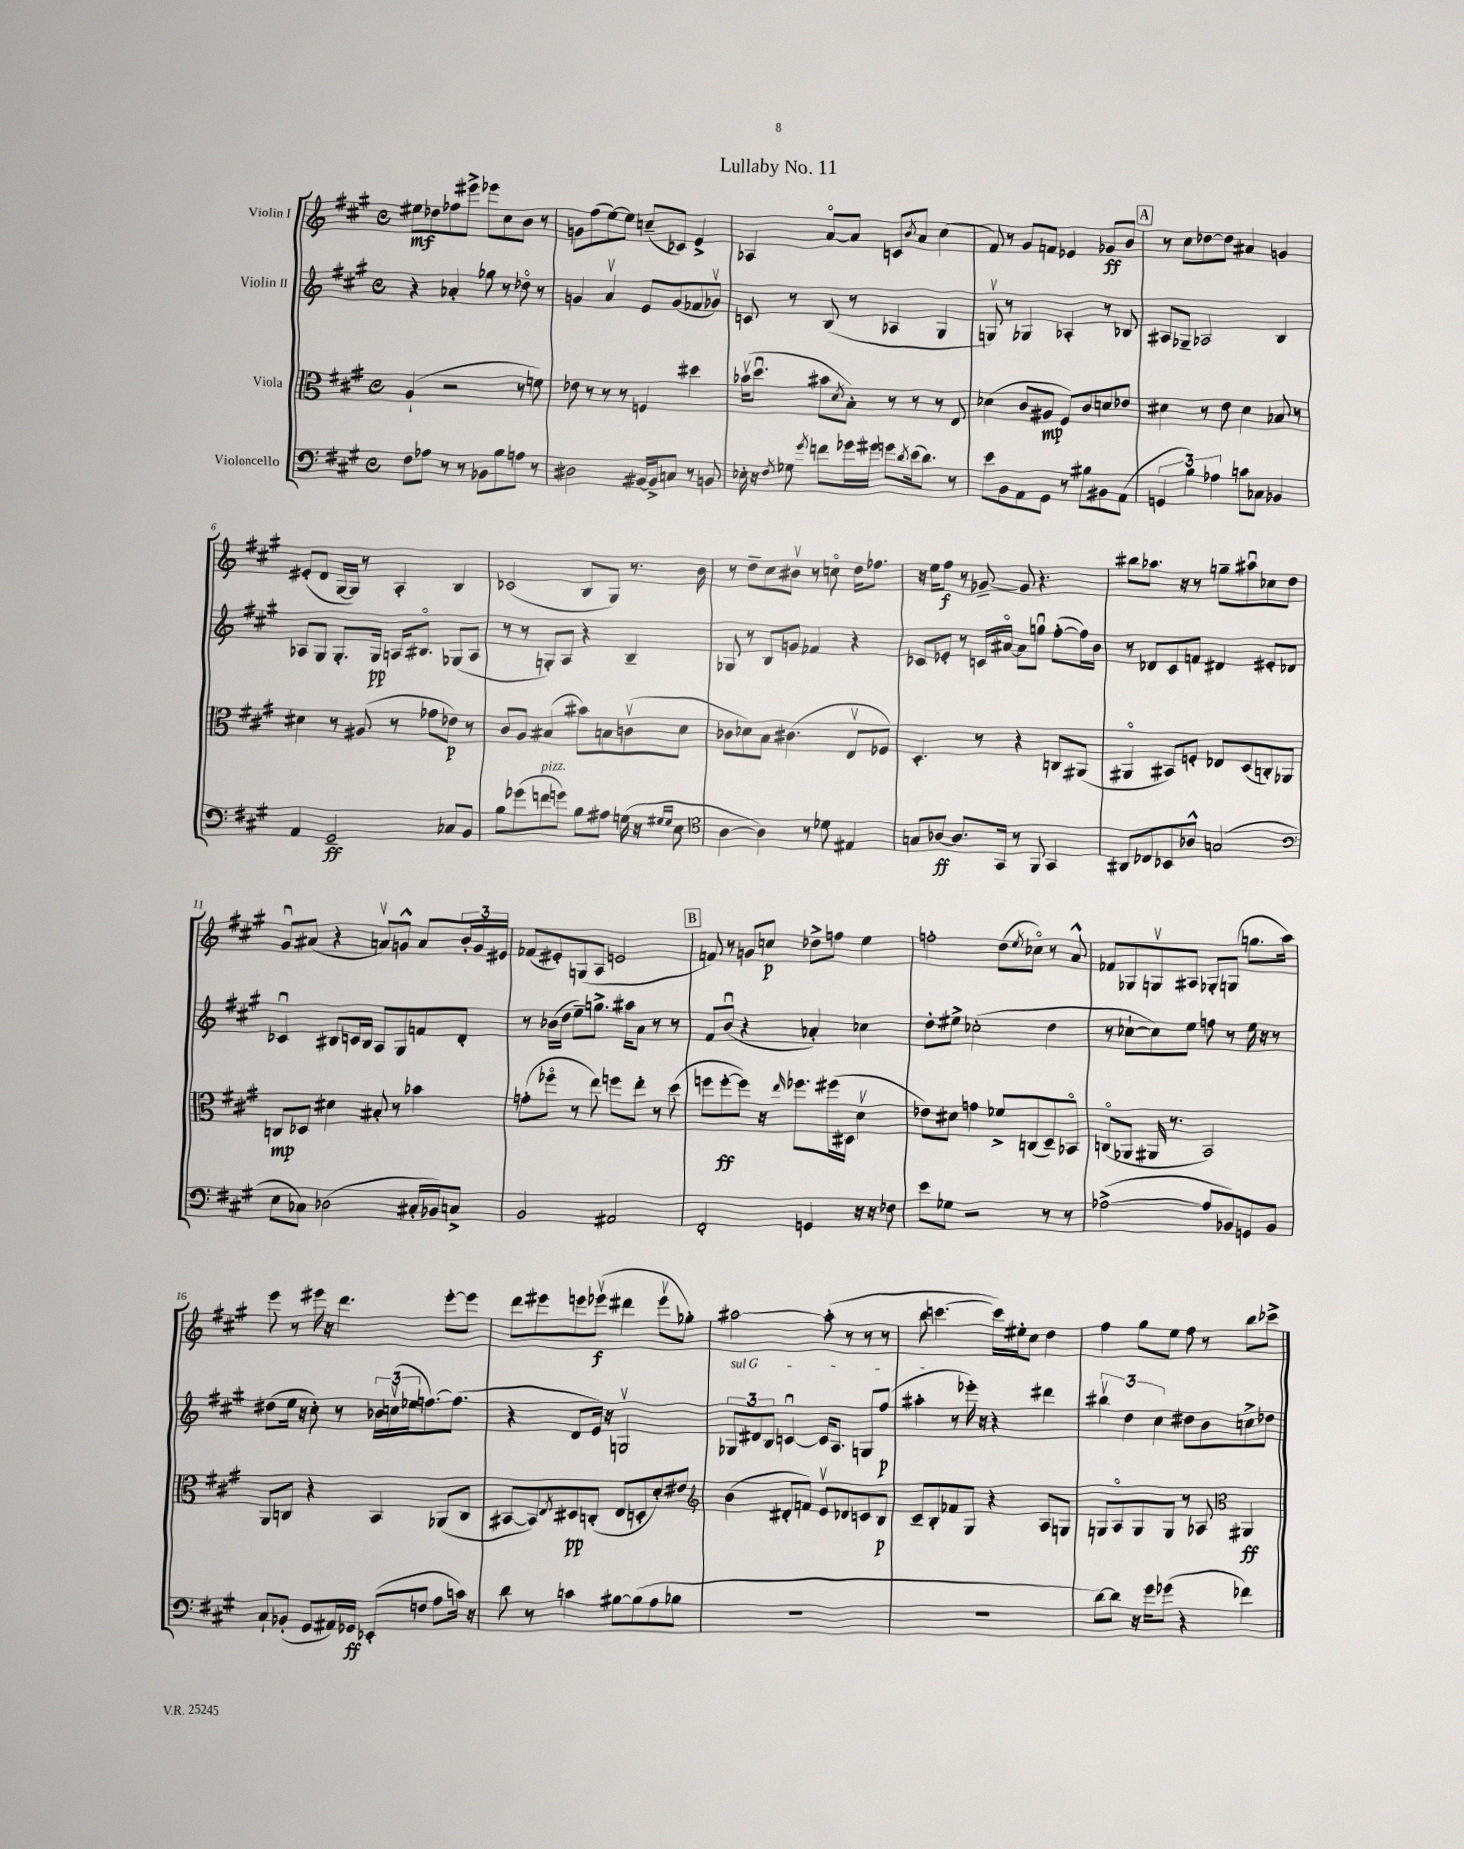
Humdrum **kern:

**kern	**kern	**kern	**kern
*staff4	*staff3	*staff2	*staff1
*clefF4	*clefC3	*clefG2	*clefG2
*k[f#c#g#]	*k[f#c#g#]	*k[f#c#g#]	*k[f#c#g#]
*M4/4	*M4/4	*M4/4	*M4/4
*met(c)	*met(c)	*met(c)	*met(c)
8F#\L	(4A`/	4r	8ee#\L
8A-\J	.	.	8dd-\
8r	2r	4a-'/	8ff-\
8r	.	.	8eee#^\J
8BB-\L	.	8gg-\	8eee-\L
8B\	.	8r	8cc#\
8A\J	8r	8dd-o\	8b\J
8r	8f\)	8r	8r
=	=	=	=
2D#\	8e-\	4g/	8g\L
.	8r	.	(8ff#\
.	8r	4av/	[8ee\)
.	8r	.	8ee\]J
[16BB#/LL	4F/	8e/L	(8cc~/L
16BB#^/]J	.	.	.
8C/J	.	(8g/	8c-/J)
8r	4dd#\	8f-/	4e^/
8BB/	.	8g-v/J)	.
=	=	=	=
16E-'\	(16b-v\LK	8c/	4A-/
16r	8.ddu\J	.	.
8qF#/	.	.	.
8G-\	.	8r	.
8qg#/	.	.	.
8f\L	8b#\L	(8B/	[8ao/L
.	8qd/	.	.
16g-\L	8B'\J)	8r	8a/]J
16g#\JJ	.	.	.
8g\L	8r	4A-/	8c/L
8qd/	.	.	8qb/
(16e\k	8r	.	8a/J
8.d\J)	.	.	.
.	8r	4G#/	(4cc#\
8r	8E/	.	.
=	=	=	=
8e\L	(4d-\	8Gv/)	8f#/)
8BB\	.	8r	8r
8AA\	8c#/L	4G-/	8g#/L
8GG#\J	8A#/J	.	8f/J
8r	8F#/L)	4A-'/	4e-/
8B#\L	8c#/	.	.
8BB#\	8d/	8r	8g-/L
(8AA\J	8e-/J	8B-/	8b/J
=	=	=	=
6GG/	4d#\	8A#/L	8r
.	.	8G-~/J	8cc#\L
6B\)	.	.	.
.	8r	2A-/	[8dd-\
6A-\	.	.	.
.	8e\	.	8dd-\]J
8c\L	4d#\	.	4a#/
8C-\J	.	.	.
4BB-/	8B-/	4B/	4g/
.	8r	.	.
=	=	=	=
4AA/	4d#\	8A-/L	(8e#'/L
.	.	8G#/J	8d/J
2GG#~/	8r	8.G#'/L	[16G#/LL
.	.	.	16G#/]JJ)
.	(8A#/	.	8r
.	.	16G#/Jk	.
.	8r	16A/LK	4A'/
.	.	8.B#o/J	.
.	8g-\L	.	.
8C-/L	8e-\J)	(8G-/L	4B/
8BB/J	8r	8A/J	.
=	=	=	=
8B\L	8c#/L	8r	(2c-/
(8g-\	8A/J	8r	.
8f\	(4B#/	8G'/L)	.
8g\J)	.	8A/J	.
8B\L	8b#\L)	4r	8B/L
8A#\J	8B\	.	8G#/J)
(16G\	(8cv\	4B~/	8.r
16r	.	.	.
16qqG#/LL	.	.	.
16qqG#/JJ	.	.	.
8E\	8d\J	.	.
.	.	.	16b\
=	=	=	=
*clefC4	*	*	*
[4A\	8c-\L	8G-/	8r
.	8d-\)	8r	8dd~\L
4A\])	8B\J	8B/L	8cc#\
.	(4.c#\	8g/J	8b#v\J
8r	.	4f-/	8r
8d-\	.	.	8cco\
4E#/	8Ev/L	4r	16dd\LK
.	.	.	8.ff-\J
.	8F-/J)	.	.
=	=	=	=
8G/L	4.D'/	8c-/L	16r
.	.	.	16ee\LK
[8A-/J	.	8e-'/J	8ff#\J
8.A-/]L	.	8r	8r
.	8r	16c/LL	[8g-~/
16GG#/Jk	.	[16a#o/JJ	.
8r	4r	8a#\]L	8g-/]
8FF#/	.	8ggu\J	4.r
4GG#/	8C/L	([8ff#'\L	.
.	(8AA#/J	16ff#\]L)	.
.	.	16b\JJ	.
=	=	=	=
8AA#/L	4AA#o/	8r	8bb#\L
8C-/	.	8d-/L	8.aa-\J
8BB-/	8BB#/L)	8c#/	.
.	.	.	16r
8A-^^/J	8F'/J	8f/J	8r
(2G/	8E-/L	4d#/	8gg~\L
.	(8D/	.	8aa#u\
.	8C'/)	8e#'/L	8cc-\
.	8AA-/J	8d-/J	8dd\J
=	=	=	=
*clefF4	*	*	*
8E\L	8C/L	4c-u/	8g#u/L
8C-\J)	8D-/J	.	(8a#/J
(2D-\	4d#\	8B#/L	4r
.	.	16c/L	.
.	.	16B#/JJ	.
.	8B#'/	8A/L	8av/L)
.	8r	8G#/	8g^^/J
16C#'/LL	4b-\	8f/	8a/L
16BB-/J)	.	.	.
8C^/J	.	8d'/J	24b'/L
.	.	.	24g/
.	.	.	24e#/JJ
=	=	=	=
2BB/	(8g'\L	8r	(8f-/L
.	8ff-o\J	(16b-\LL	8e#'/)
.	.	16dd\JJ	.
.	8r	8ee~\L)	(8G/
.	8ee\)	8.gg^\J	8A/J
2AA#/	8ff\L	.	2e/
.	.	16aa#\LK	.
.	8ee'\J	8a\J	.
.	8r	8r	.
.	(8dd\	8r	.
=	=	=	=
2FF#'/	8ff\L	8f#/L	8f/)
.	[8ff'\	(8bu/J	8r
.	8ff\]J)	4r	8g/L
.	16r	.	8cc/J
.	16qqee/	.	.
.	8.ff-\L	.	.
4GG/	.	4a-'/)	8dd-^\L
.	(16ff#\L	.	8ff\J
.	16D#\JJ	.	.
16r	4dv\	4cc-\	4ee\
16r	.	.	.
8F-\	.	.	.
=	=	=	=
8e\L	8e-\L)	8dd'\L	2ff'\
8G-\J	8d#\J	8ee#^\J	.
2r	4g\	(2cc-'\	.
.	8f-^/L	.	(8dd\L
.	.	.	8qee/
.	(8C/	.	8cc-o\J)
8r	8D~/)	4dd\	8r
8r	8BB-o/J	.	8a^^/
=	=	=	=
([2A-^\	(8Co/L	8r	8f-/L
.	8AA-/J	[8cc-`\L	8G-/
.	16AA#/	8cc-\])	8Gv/
.	8.r	.	.
.	.	8ee\J	8A#/J
8A-/]L	2BB/)	8ff\	8G-'/L
8BB-/)	.	8r	(8G/J
8GG/	.	16ee\	8.gg\L
.	.	16r	.
8BB-/J	.	8r	.
.	.	.	16aa\Jk)
=	=	=	=
8C#`/L	8AA/L	(8dd#\L	8eee\
(8BB-'/J	8C/J	16ee\Jk	8r
.	.	16r	.
8GG#/L	4r	8cc#'\)	16eee#\
.	.	.	16r
16AA#/L)	.	8r	4.ddd\
16GG-/JJ	.	.	.
(8EE-'/L	4BB/	24b-\LL	.
.	.	(24ccv\	.
.	.	24ee-\J	.
8F/J	.	[8.ff\)	.
8A\L	(8AA-/L	.	[8eee#'\L
.	.	(8.ff\]J	.
16c\Jk)	8C/J	.	8eee#\]J
16r	.	.	.
=	=	=	=
8d\	[8BB#/L	4r	8ddd\L
8r	8BB#/])	.	8eee#\
.	8qE/	.	.
4c\	8D#/	8d/L	8eee\
.	(8C'/J	16e/Jk)	(8eee-v\J
.	.	16r	.
[8B#\L	8E/L	2Gv/	4ddd#\
(8B#\]	8D'/	.	.
8A\	8d'/)	.	8eee-v\L
8B-\J	8e#/J	.	8gg-'\J)
=	=	=	=
*	*clefG2	*	*
1r	(4b\	12G-/L	[2aa#\
.	.	12d#/	.
.	.	12B/J	.
.	8d#'/L	[4cu/	.
.	8f/J)	.	.
.	8ev/L	16c/]LK	(8aa#'\]
.	.	8.A/J	.
.	8d-/	.	8r
.	8c/	8G/L	8r
.	8B/J	(8ff#/J	8r
=	=	=	=
1r	8c#~/L	4aa#'\	8bb\
.	8B'/	.	[4.ccc\
.	8f-/	8r	.
.	8G#/J	16eee-'\)	.
.	.	16r	.
.	4r	4r	16ccc\]LL)
.	.	.	16ee#'\J
.	.	.	8cc#\J
.	8A/L	4ddd#\	4dd\
.	8G/J	.	.
=	=	=	=
[8d\L)	8G/L	6bb#v\	4ff#\
8d\]J	8Ao/	.	.
.	.	6dd\	.
16r	8G/	.	8gg#\L
16g#\LK	.	.	.
.	.	6cc#\	.
(8g-\J	8G/J	.	8ee\J
4r	8r	8dd#\L	8ff#\
.	8A-/	8b\	8r
*	*clefC3	*	*
4f-\)	4AA#/	8cc^\	8bb\L
.	.	8dd-\J	8ccc-^\J
==	==	==	==
*-	*-	*-	*-
